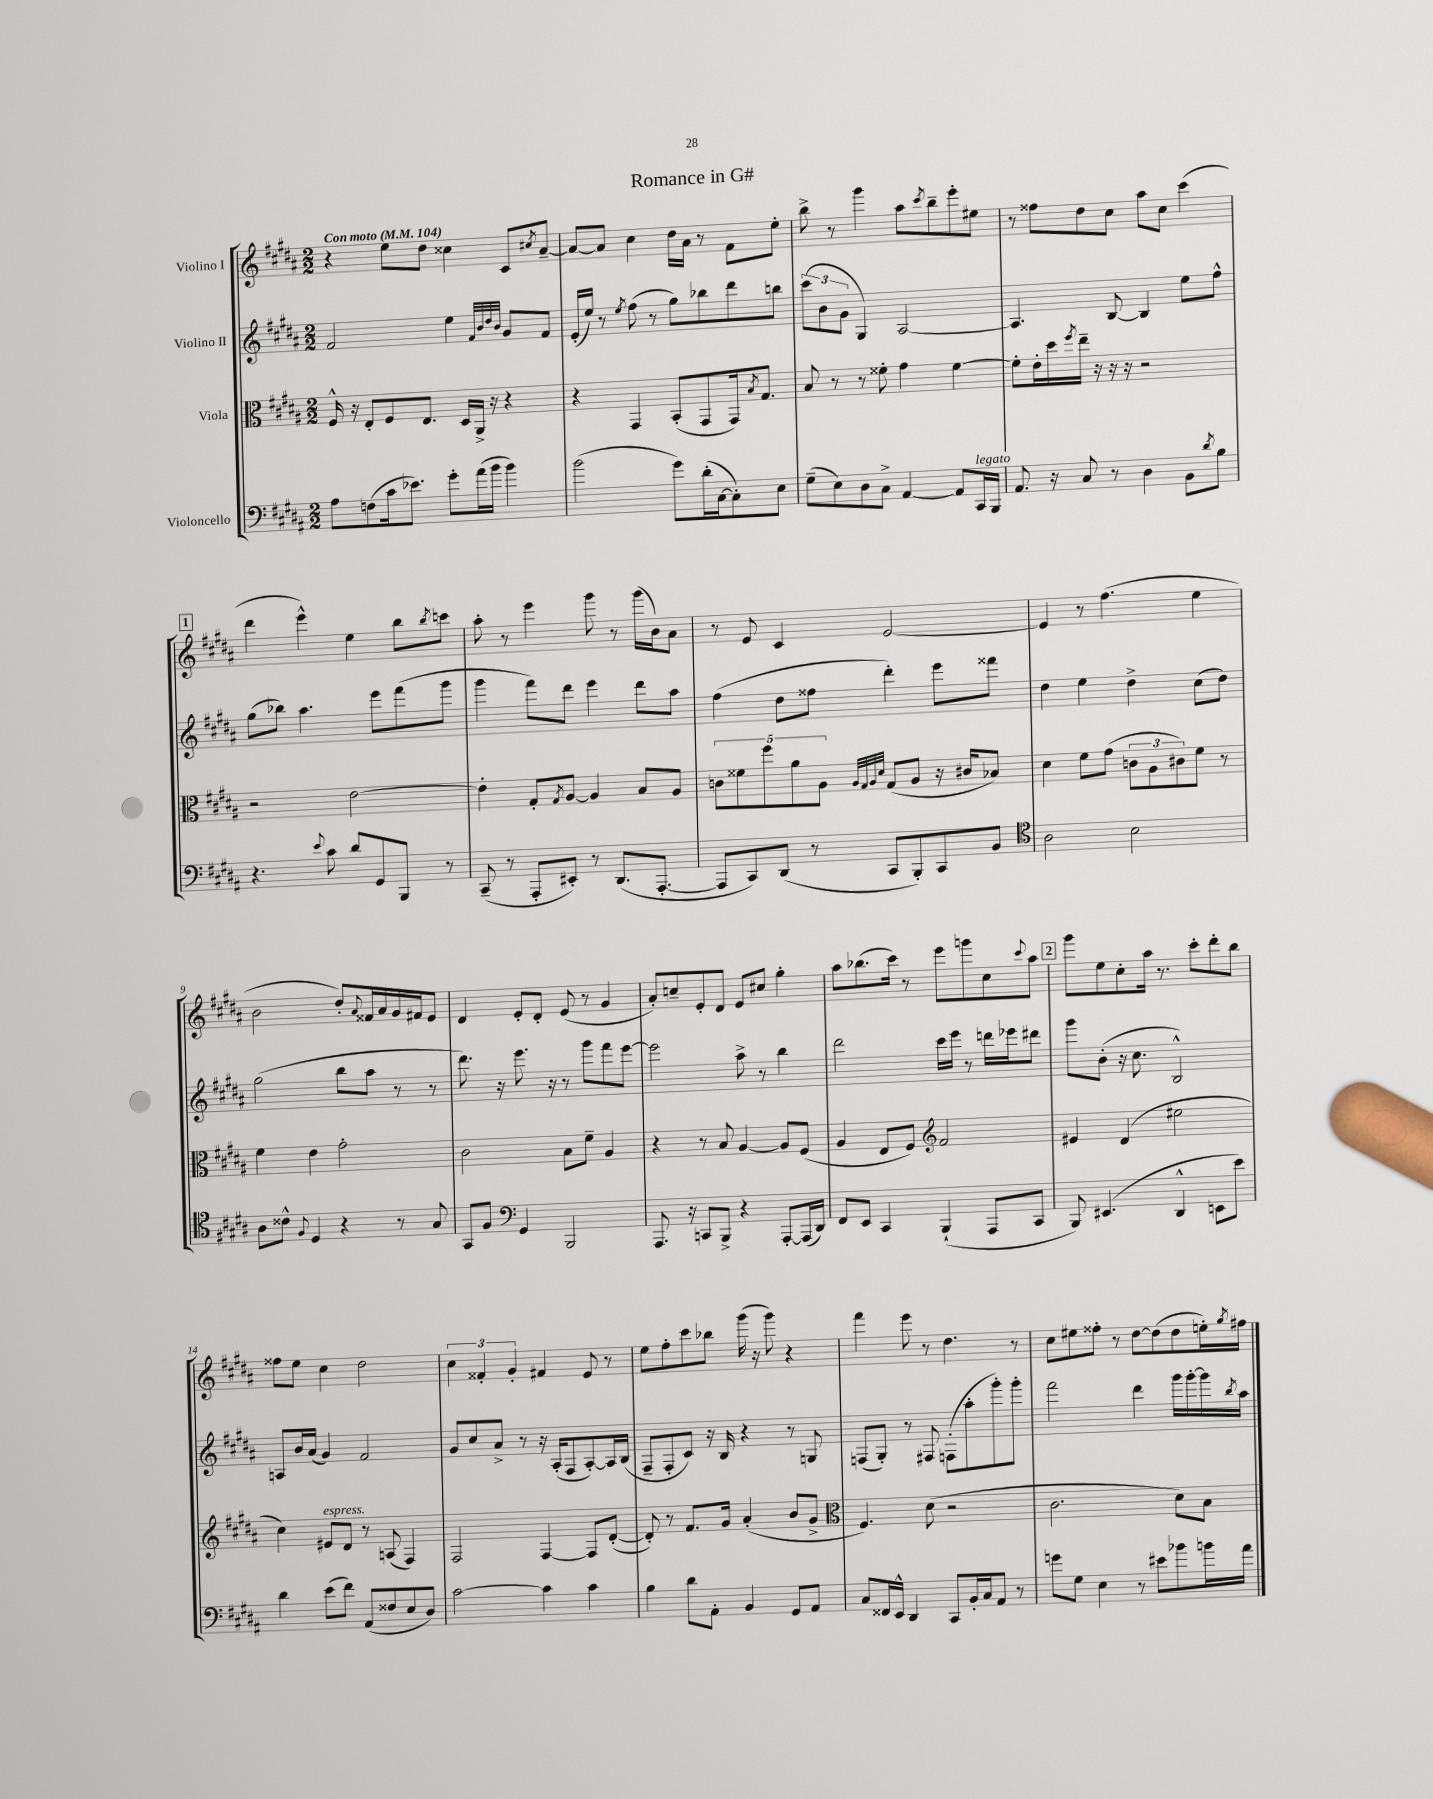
\header { title = "Romance in G#" }
<<
\new StaffGroup <<
\new Staff = "s0" \with { instrumentName = "Violino I" } {
    \clef treble \key b \major \numericTimeSignature \time 2/2 \tempo "Con moto" 4 = 104
    r4 e''8 dis''8 cisis''4 cis'8 \acciaccatura { cis''8 } ais'8~-- |
    ais'8~ ais'8 cis''4 dis''16 ais'16 r8 fis'8 e''8-. |
    b''8-> r8 gis'''4 ais''8 \acciaccatura { cis'''8 } b''8-- e'''8-. eis''8 |
    r8 fisis''8 dis''8 cis''8 ais''8 cis''8 cis'''4( |
    \mark \markup { \box "1" } dis'''4 e'''4-^) e''4 b''8 \acciaccatura { b''8 } c'''8 |
    ais''8-. r8 e'''4 gis'''8 r8 gis'''16( b'16) ais'8 |
    r8 e'8 cis'4 e'2~ |
    e'4 r8 fis''4.( e''4 |
    b'2 dis''8-.) \appoggiatura { ais'8 } fisis'16 ais'16 gis'16 fis'16 e'8 |
    dis'4 e'8-. dis'8-. e'8( r8 gis'4 |
    ais'8-.) c''8-- e'8-. dis'8 e'8 cis''8 gis''4-. |
    ais''8 bes''8.( cis'''16) r8 e'''8 g'''8 cis''8 \appoggiatura { cis'''8 } ais''8 |
    \mark \markup { \box "2" } gis'''8 e''8 cis''8-. ais''16 r8. cis'''8-. dis'''8-. b''8 |
    fisis''8 e''8 cis''4 dis''2 |
    \tuplet 3/2 { cis''4 fisis'4-. gis'4-. } fis'4 e'8 r8 |
    e''8 fis''8-. cis'''8 bes''8 gis'''16( r16 gis'''8) r4 |
    fis'''4 e'''8 r8 dis''4. r8 |
    cis''8 eis''8 fisis''8-. r8 dis''8~ dis''8( dis''8 e''16-.) \acciaccatura { gis''8 } fis''16 \bar "|." |
}
\new Staff = "s1" \with { instrumentName = "Violino II" } {
    \clef treble \key b \major \numericTimeSignature \time 2/2
    fis'2 e''4 \grace { fis'32 b'32 dis''32 b'32 } gis'8 fis'8 |
    e'16-.( e''16) r8 \acciaccatura { e''8 } fis''8( r8 gis''8) bes''8 dis'''8 b''8 |
    \tuplet 3/2 { cis'''8( b'8 gis'8 } gis4) ais2~ |
    ais4. b8~ b4 e''8 fis''8-^ |
    \mark \markup { \box "1" } gis''8( bes''8) ais''4. e'''8 fis'''8( gis'''8 |
    gis'''4 fis'''8) dis'''8 e'''4 dis'''8 ais''8 |
    fis''4( dis''8 fisis''8 dis'''4-.) e'''8 fisis'''8 |
    dis''4 e''4 dis''4-> cis''8( dis''8) |
    gis''2( b''8 ais''8 r8 r8 |
    dis'''8.) r16 e'''8. r16 r8 gis'''8 fis'''8 e'''8~ |
    e'''2 ais''8-> r8 b''4 |
    dis'''2 cis'''16 e'''16 r8 d'''16 ees'''16 dis'''8 |
    \mark \markup { \box "2" } gis'''8 b'8-.( r16 cis''8. b2-^) |
    a8 b'16 ais'16( gis'4) fis'2 |
    gis'8 cis''8 ais'8-> r8 r16 ais16-.( fis8 ais8~-.) ais16 b16( |
    fis8-- fis8-. cis'8) r16 b16 r4 r8 g8 |
    f8( gis8-.) r8 fis8 f8-.( ais''8-. gis'''8-.) gis'''8-. |
    fis'''2 dis'''4 gis'''16 gis'''16~-. gis'''16 \acciaccatura { b''8 } ais''16 \bar "|." |
}
\new Staff = "s2" \with { instrumentName = "Viola" } {
    \clef alto \key b \major \numericTimeSignature \time 2/2
    fis16-^ r16 e8-. fis8 e8. dis16 ais,16-> r16 r4 |
    r4 gis,4 b,8-.( gis,8 gis,16) \acciaccatura { b8 } gis8. |
    b8 r8 r8 fisis'8-. gis'4 fisis'4~ |
    fisis'8-. e'16-. dis''16 \acciaccatura { fis''8 } e''16-- r16 r16 r16 r2 |
    \mark \markup { \box "1" } r2 e'2~ |
    e'4-. gis8-. \acciaccatura { gis8 } ais8~ ais4 b8 ais8 |
    \tuplet 5/4 { c'8 fisis'8 fis''8 ais'8 ais8 } \grace { ais32 gis32 ais32 dis'32 } gis8( ais8 r16 cis'16 bes8) |
    dis'4 fis'8 gis'8( \tuplet 3/2 { c'8 ais8 cis'8) } fis'8 r8 |
    fis'4 e'4 gis'2-. |
    cis'2 b8 fis'8-- ais4 |
    r4 r8 b8 ais4~ ais8 fis8( |
    ais4 e8 fis8) \clef treble fis'2 |
    \mark \markup { \box "2" } eis'4 dis'4( eis''2 |
    cis''4) eis'8^\markup { \italic "espress." } dis'8 r8 a8( fis4) |
    fis2 fis4~ fis8 dis'8~-.( |
    dis'8-.) r8 fis'8. gis'16 ais'4-.( b'8 gis'8-> |
    \clef alto fis4.) dis'8( r2 |
    cis'2. dis'8) b8 \bar "|." |
}
\new Staff = "s3" \with { instrumentName = "Violoncello" } {
    \clef bass \key b \major \numericTimeSignature \time 2/2
    ais8 f8( cis'16 ees'8.) gis'8-. ais'16( b'16 b'4) |
    b'2( gis'8) dis'16-.( cis16~ cis8-.) e8 |
    gis8--( e8) dis8 cis8-> ais,4~ ais,8 cis,16^\markup { \italic "legato" } b,,16 |
    ais,8. r16 cis8 r8 dis4 b,8 \acciaccatura { dis'8 } b8 |
    \mark \markup { \box "1" } r4. \appoggiatura { e'8 } cis'8 dis'8 gis,8 b,,8 r8 |
    cis,8--( r8 ais,,8-. eis,8-.) r8 dis,8.( ais,,8.~-. |
    ais,,8 cis,8) dis,8( r8 cis,8 b,,8-.) cis,8 b,8 |
    \clef tenor ais2 b2 |
    ais8 cisis'8-^ \appoggiatura { fis8 } dis4 r4 r8 gis8 |
    gis,8 fis8 \clef bass gis,4 b,,2 |
    ais,,8. r16 c,8 b,,8-> r4 ais,,8~-. ais,,16( dis,16) |
    fis,8 e,8 cis,4 b,,4-!( ais,,8 cis,8 |
    \mark \markup { \box "2" } b,,8) eis,4.( dis,4-^ e,8 e'8) |
    dis'4 e'8( fis'8) ais,8( fisis8 e8 dis8) |
    cis'2~ cis'4 cis'4 |
    b4 dis'8 ais,8-. b,4 gis,8 ais,8 |
    cis8 fisis,16 e,16-^ dis,4 cis,8 b,16-. cis16 ais,8 r8 |
    g'8 gis8 e4 r8 eis'8 bes'8 b'16 ais'16 \bar "|." |
}
>>
>>
